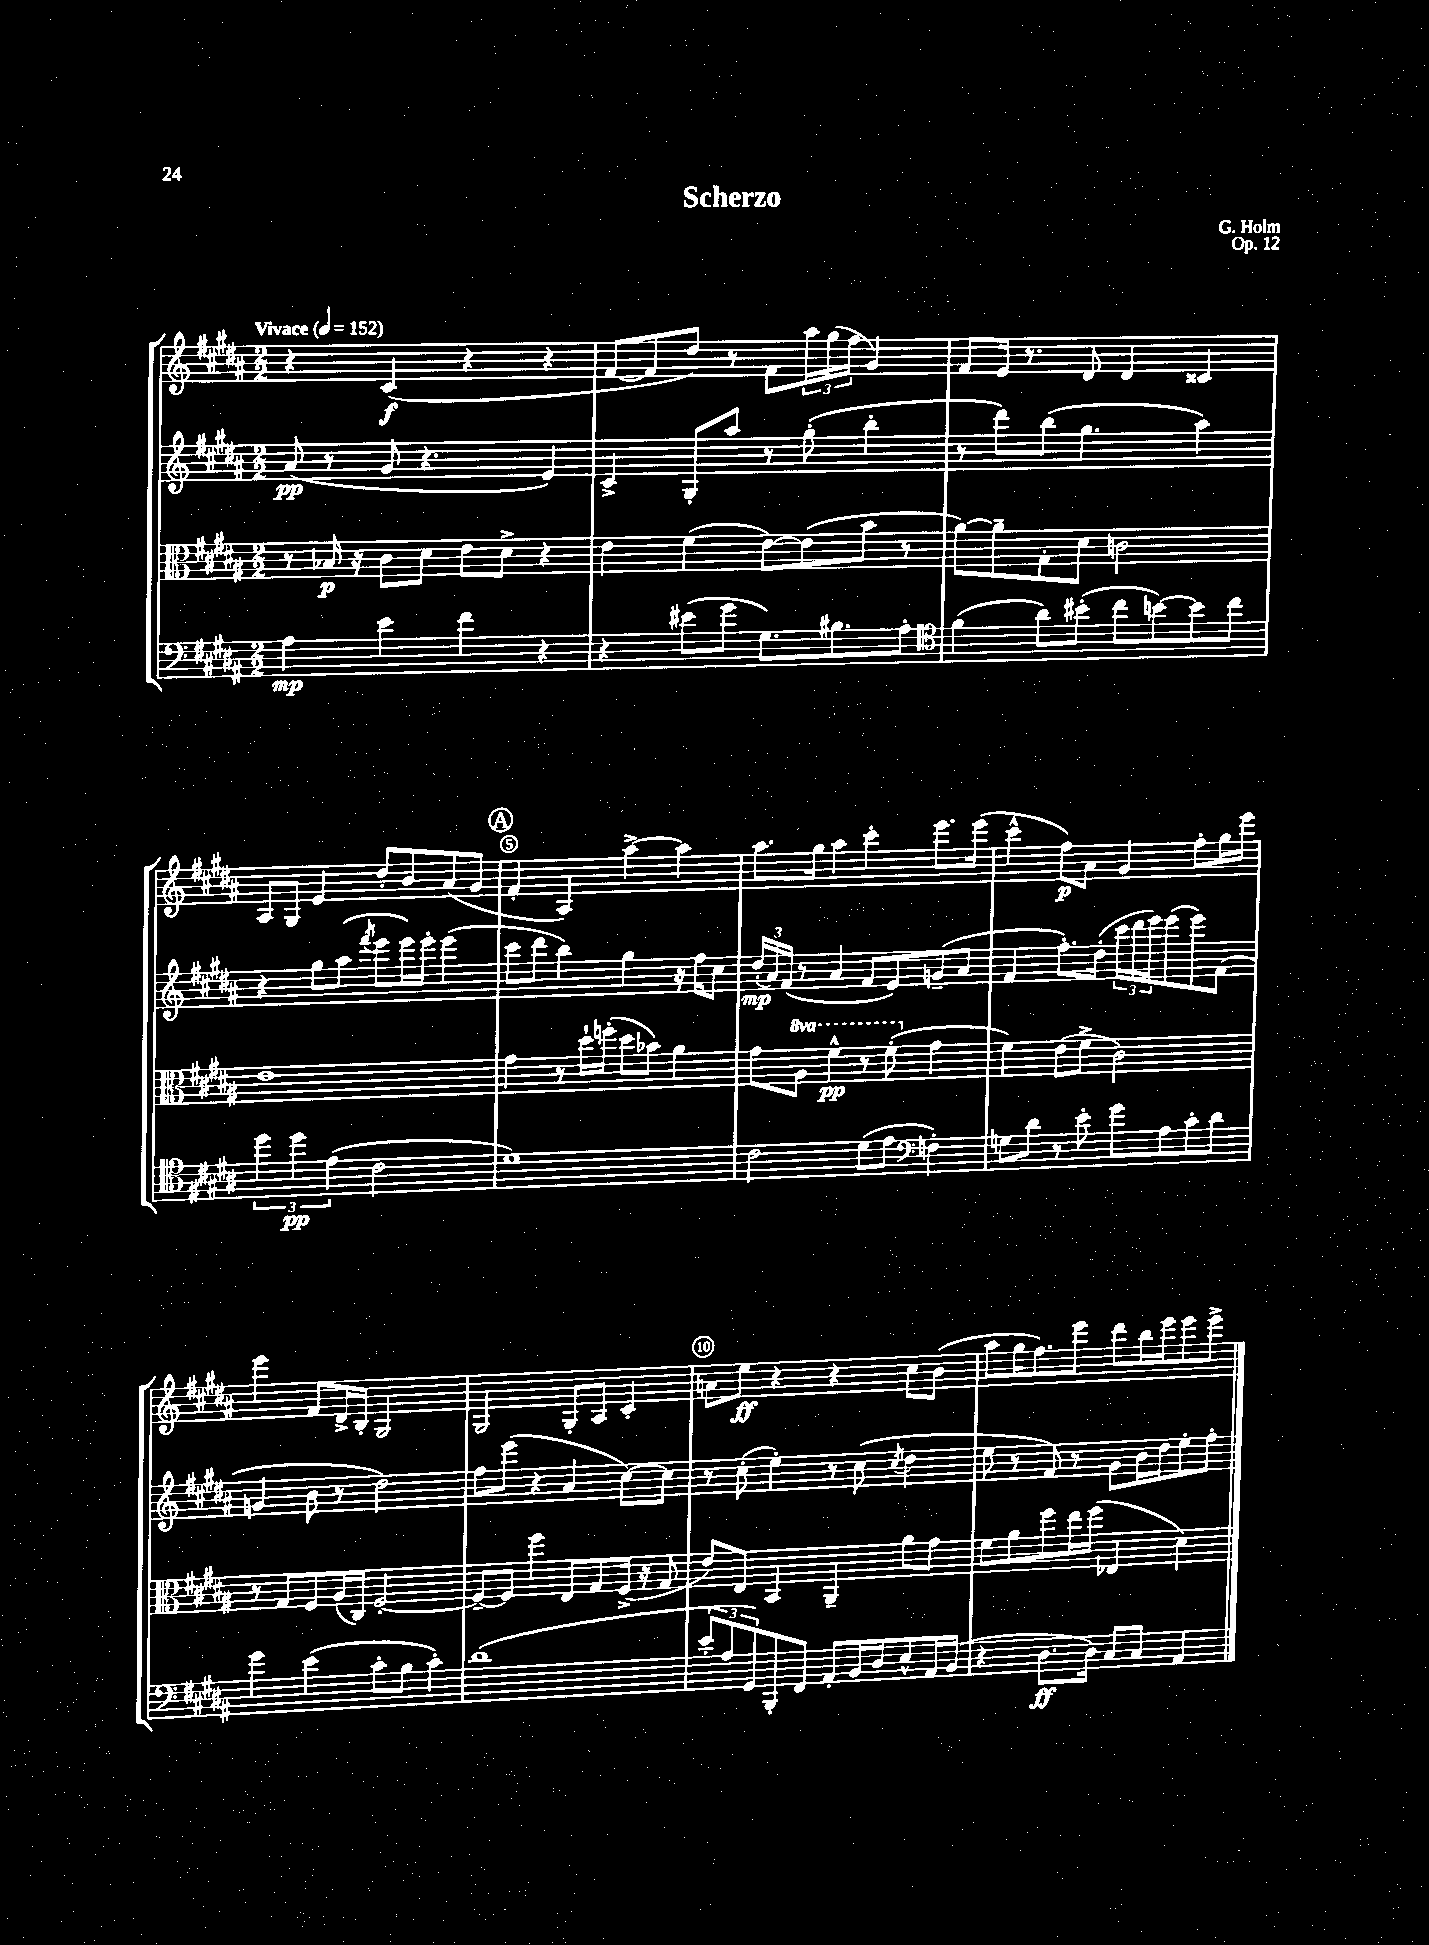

**kern	**kern	**kern	**kern
*staff4	*staff3	*staff2	*staff1
*clefF4	*clefC3	*clefG2	*clefG2
*k[f#c#g#d#a#]	*k[f#c#g#d#a#]	*k[f#c#g#d#a#]	*k[f#c#g#d#a#]
*M2/2	*M2/2	*M2/2	*M2/2
*MM152	*MM152	*MM152	*MM152
4A#	8r	(8a#	4r
.	16B-	8r	.
.	16r	.	.
4e	8c#	8g#	(4c#
.	8d#	4.r	.
4f#	8e	.	4r
.	8d#^	.	.
4r	4r	4e)	4r
=	=	=	=
4r	4e	4c#^	[8f#
.	.	.	8f#]
(8e#	(4f#	8G#'	8dd#)
8g#	.	8aa#	8r
8.G#)	[8e)	8r	8f#
.	(8e]	(8gg#'	24aa#
.	.	.	(24gg#
8.B#	.	.	.
.	.	.	24ff#
.	8b	4bb'	4g#)
8A#'	8r	.	.
=	=	=	=
*clefC4	*	*	*
(4f#	[8a#)	8r	8f#
.	8a#~]	8ddd#)	16e
.	.	.	8.r
8a#)	8G#'	(8bb	.
(8b#'	8d#	4.gg#	8d#
8cc#	2c	.	4d#
[8b)	.	.	.
8b]	.	4aa#)	4c##
8cc#	.	.	.
=	=	=	=
6dd#	1e	4r	8A#
.	.	.	8G#
6dd#	.	.	.
.	.	8gg#	4e
(6e	.	.	.
.	.	(8aa#	.
.	.	8qfff#	.
2c#	.	8eee	8dd#'
.	.	16eee)	8b
.	.	16eee'	.
.	.	(4eee	(8a#
.	.	.	8g#
=	=	=	=
1d#)	4g#	8ccc#	4f#'
.	.	8ddd#	.
.	8r	4bb)	4A#)
.	16dd#`	.	.
.	(16ff'	.	.
.	8dd#	4gg#	[4aa#^
.	8b-)	.	.
.	4a#	16r	4aa#]
.	.	16ff#	.
.	.	8cc#	.
=	=	=	=
2c#	8g#	(24dd#'	8.aa#
.	.	24a#)	.
.	.	(24f#	.
.	8a#	8r	.
.	.	.	16gg#
.	4ff#^^	4a#	4aa#
(8d#	8r	8f#	4ccc#'
8e	(8ff#'	8e)	.
*clefF4	*	*	*
4F')	4g#	(8g~	8.eee
.	.	8a#	.
.	.	.	(16eee
=	=	=	=
8G	4f#)	4f#	4ccc#^^
8d#	.	.	.
8r	(8e	8.ff#')	8ff#)
8e'	8f#^	.	8a#
.	.	(16dd#'	.
8g#	2c#)	24ccc#	4g#
.	.	24ddd#	.
.	.	24eee)	.
8A#	.	(8eee	.
8c#'	.	8eee)	8ff#'
8d#	.	(8f#	16gg#
.	.	.	16eee
=	=	=	=
4g#	8r	4g	4eee
.	8G#	.	.
(4e	8F#	8b	8f#
.	(16A#	8r	16d#^
.	16C#)	.	16B'
8c#'	[2F#'	2dd#)	2G#
8B	.	.	.
4c#')	.	.	.
=	=	=	=
(1d#	8F#~_	8ff#	2G#
.	8F#]	(8eee	.
.	4ff#	4r	.
.	8E	4a#	8G#'
.	8G#	.	8A#
.	(16F#^	[8cc#)	4c#'
.	16r	.	.
.	8G#	8cc#]	.
=	=	=	=
12e'	8e)	8r	8a
12A#	.	.	.
.	8E	(8cc#'	8ee
12GG#)	.	.	.
8BBB'	4BB	4ee')	4r
8FF#	.	.	.
8AA#'	4AA#~	8r	4r
16BB	.	(8cc#	.
16D#	.	.	.
.	.	8qcc#	.
8E^^	8a#	4dd#	8cc#
16AA#	8g#	.	(8b
(16BB	.	.	.
=	=	=	=
4r	8f#	8ee	8aa#
.	8a#	8r	16gg#
.	.	.	8.ff#)
8.D#	8ff#	8f#)	.
.	16ee	8r	8eee
16D#)	(16ff#	.	.
8C#	4E-	8g#	8ddd#
8C#	.	16b	16bb
.	.	16dd#	16eee
4AA#	4d#)	8ee'	8eee
.	.	8ff#'	8eee^
==	==	==	==
*-	*-	*-	*-
